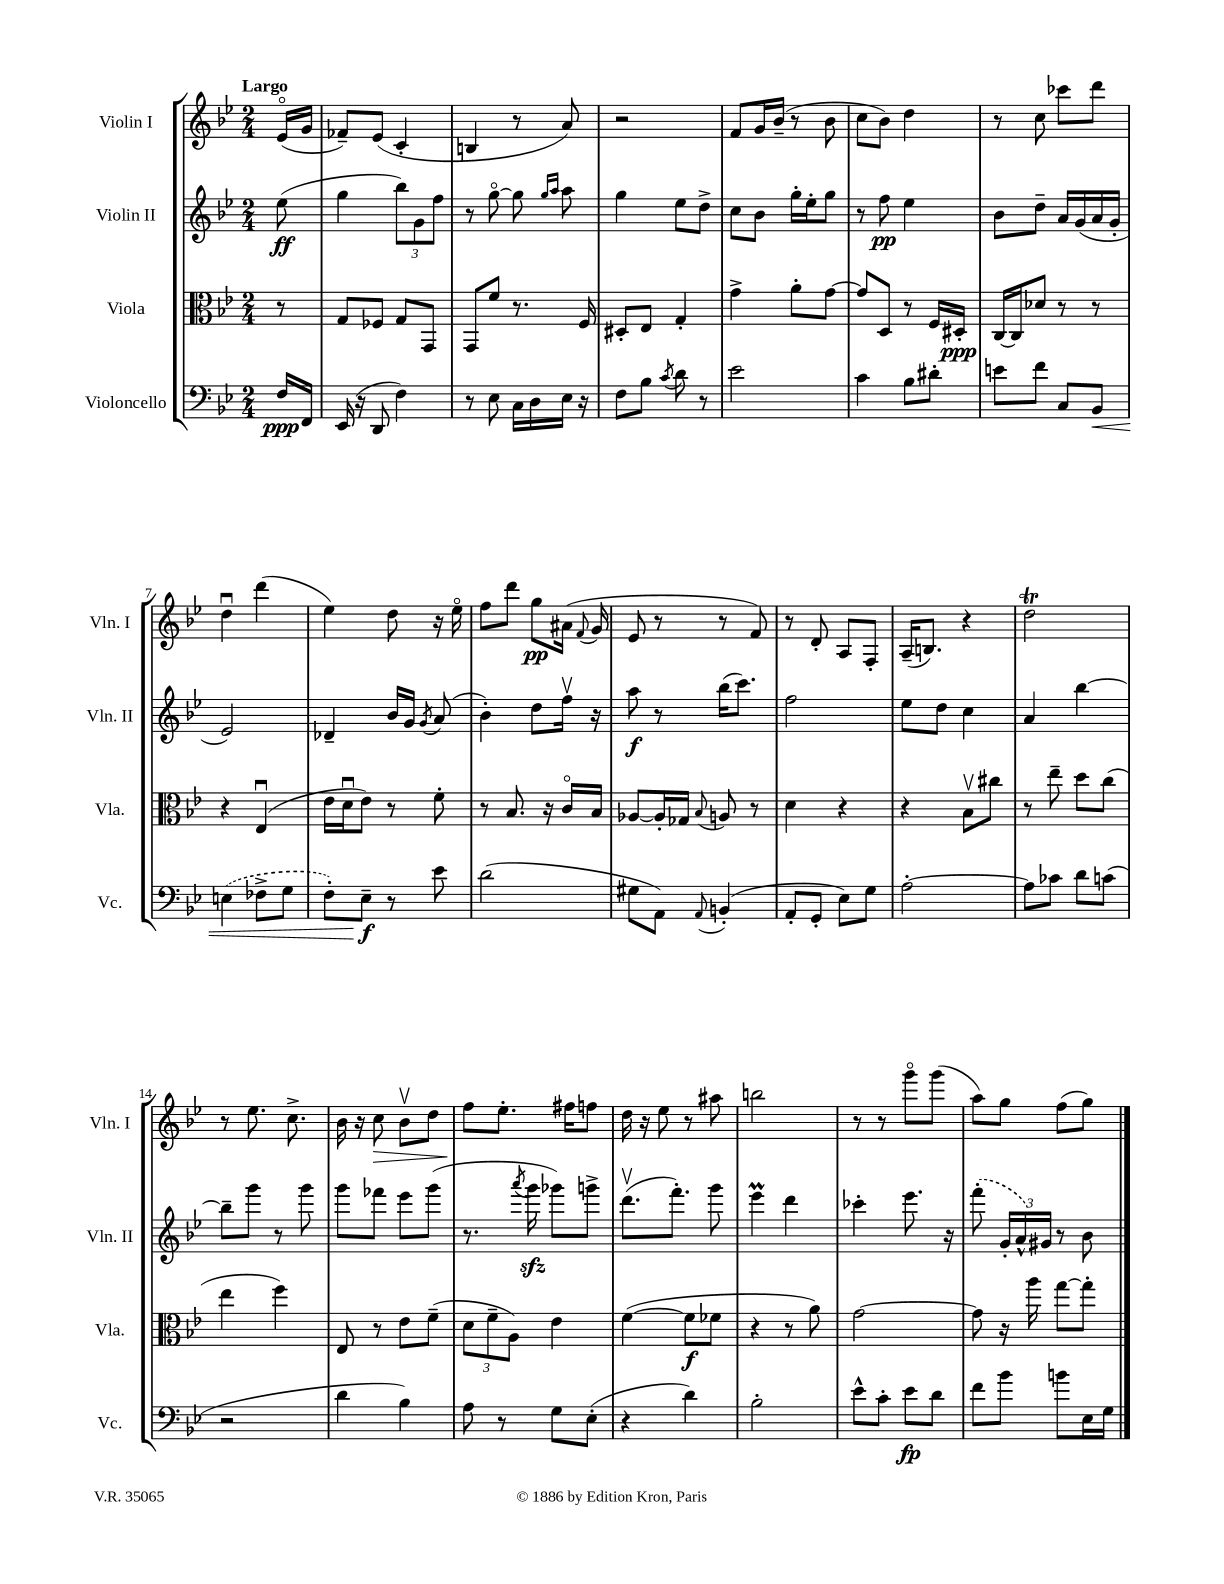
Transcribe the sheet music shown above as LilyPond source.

<<
\new StaffGroup <<
\new Staff = "s0" \with { instrumentName = "Violin I" shortInstrumentName = "Vln. I" } {
    \clef treble \key bes \major \numericTimeSignature \time 2/4 \partial 8 \tempo "Largo"
    \autoBeamOff ees'16[\flageolet( g'16] |
    fes'8[--) ees'8]( c'4-. |
    b4 r8 a'8) |
    r2 |
    f'8[ g'16 bes'16]--( r8 bes'8 |
    c''8[ bes'8]) d''4 |
    r8 c''8 ces'''8[ d'''8] |
    d''4\downbow d'''4( |
    ees''4) d''8 r16 ees''16\flageolet |
    f''8[ d'''8] g''8[\pp ais'16]( \appoggiatura { f'8 } g'16 |
    ees'8 r8 r8 f'8) |
    r8 d'8-. a8[ f8]-. |
    a16[--( b8.]) r4 |
    d''2\trill |
    r8 ees''8. c''8.-> |
    bes'16 r16 c''8\> bes'8[\upbow d''8] |
    f''8[\! ees''8.]-. fis''16[ f''8] |
    d''16 r16 ees''8 r8 ais''8 |
    b''2 |
    r8 r8 g'''8[\flageolet g'''8]( |
    a''8[) g''8] f''8[( g''8]) \bar "|." |
}
\new Staff = "s1" \with { instrumentName = "Violin II" shortInstrumentName = "Vln. II" } {
    \clef treble \key bes \major \numericTimeSignature \time 2/4 \partial 8
    \autoBeamOff ees''8\ff( |
    g''4 \tuplet 3/2 { bes''8[) g'8 f''8] } |
    r8 g''8~\flageolet g''8 \grace { g''16[ a''16] } a''8 |
    g''4 ees''8[ d''8]-> |
    c''8[ bes'8] g''16[-. ees''16-. g''8] |
    r8 f''8\pp ees''4 |
    bes'8[ d''8]-- a'16[ g'16( a'16 g'16]-. |
    ees'2) |
    des'4-- bes'16[ g'16] \acciaccatura { g'8 } a'8( |
    bes'4-.) d''8[ f''16]\upbow r16 |
    a''8\f r8 bes''16[( c'''8.]) |
    f''2 |
    ees''8[ d''8] c''4 |
    a'4 bes''4~ |
    bes''8[-- g'''8] r8 g'''8 |
    g'''8[ fes'''8] ees'''8[ g'''8]( |
    r8. \acciaccatura { a'''8 } g'''16\sfz ges'''8[) g'''8]-> |
    d'''8.[\upbow( f'''8.]-.) g'''8 |
    ees'''4\prall d'''4 |
    ces'''4-. ees'''8. r16 |
    \once \slurDashed f'''8-.( \tuplet 3/2 { g'16[-. a'16-^) gis'16] } r8 bes'8 \bar "|." |
}
\new Staff = "s2" \with { instrumentName = "Viola" shortInstrumentName = "Vla." } {
    \clef alto \key bes \major \numericTimeSignature \time 2/4 \partial 8
    \autoBeamOff r8 |
    g8[ fes8] g8[ g,8] |
    g,8[ f'8] r8. f16 |
    dis8[-. ees8] g4-. |
    g'4-> a'8[-. g'8]~ |
    g'8[ d8] r8 f16[ dis16]-.\ppp |
    c16[~ c16 des'8] r8 r8 |
    r4 ees4\downbow( |
    ees'16[ d'16\downbow ees'8]) r8 f'8-. |
    r8 bes8. r16 c'16[\flageolet bes16] |
    aes8[~ aes16-. ges16] \appoggiatura { bes8 } a8 r8 |
    d'4 r4 |
    r4 bes8[\upbow cis''8] |
    r8 ees''8-- d''8[ c''8]( |
    ees''4 f''4) |
    ees8 r8 ees'8[ f'8]--( |
    \tuplet 3/2 { d'8[ f'8-- a8]) } ees'4 |
    f'4~( f'8[\f fes'8] |
    r4 r8 a'8) |
    g'2~ |
    g'8 r16 a''16 g''8[~ g''8]-. \bar "|." |
}
\new Staff = "s3" \with { instrumentName = "Violoncello" shortInstrumentName = "Vc." } {
    \clef bass \key bes \major \numericTimeSignature \time 2/4 \partial 8
    \autoBeamOff f16[\ppp f,16] |
    ees,16( r16 d,8 f4) |
    r8 ees8 c16[ d16 ees16] r16 |
    f8[ bes8] \acciaccatura { c'8 } d'8 r8 |
    ees'2 |
    c'4 bes8[ dis'8]-. |
    e'8[ f'8] c8[ bes,8]\< |
    \once \slurDashed e4( fes8[-> g8] |
    f8[-.) ees8]--\f\! r8 ees'8 |
    d'2( |
    gis8[ a,8]) \appoggiatura { a,8 } b,4-.( |
    a,8[-. g,8]-. ees8[) g8] |
    a2~-. |
    a8[ ces'8] d'8[ c'8]( |
    r2 |
    d'4 bes4) |
    a8 r8 g8[ ees8]-.( |
    r4 d'4) |
    bes2-. |
    ees'8[-^ c'8]-. ees'8[\fp d'8] |
    f'8[ bes'8] b'8[ ees16 g16] \bar "|." |
}
>>
>>
